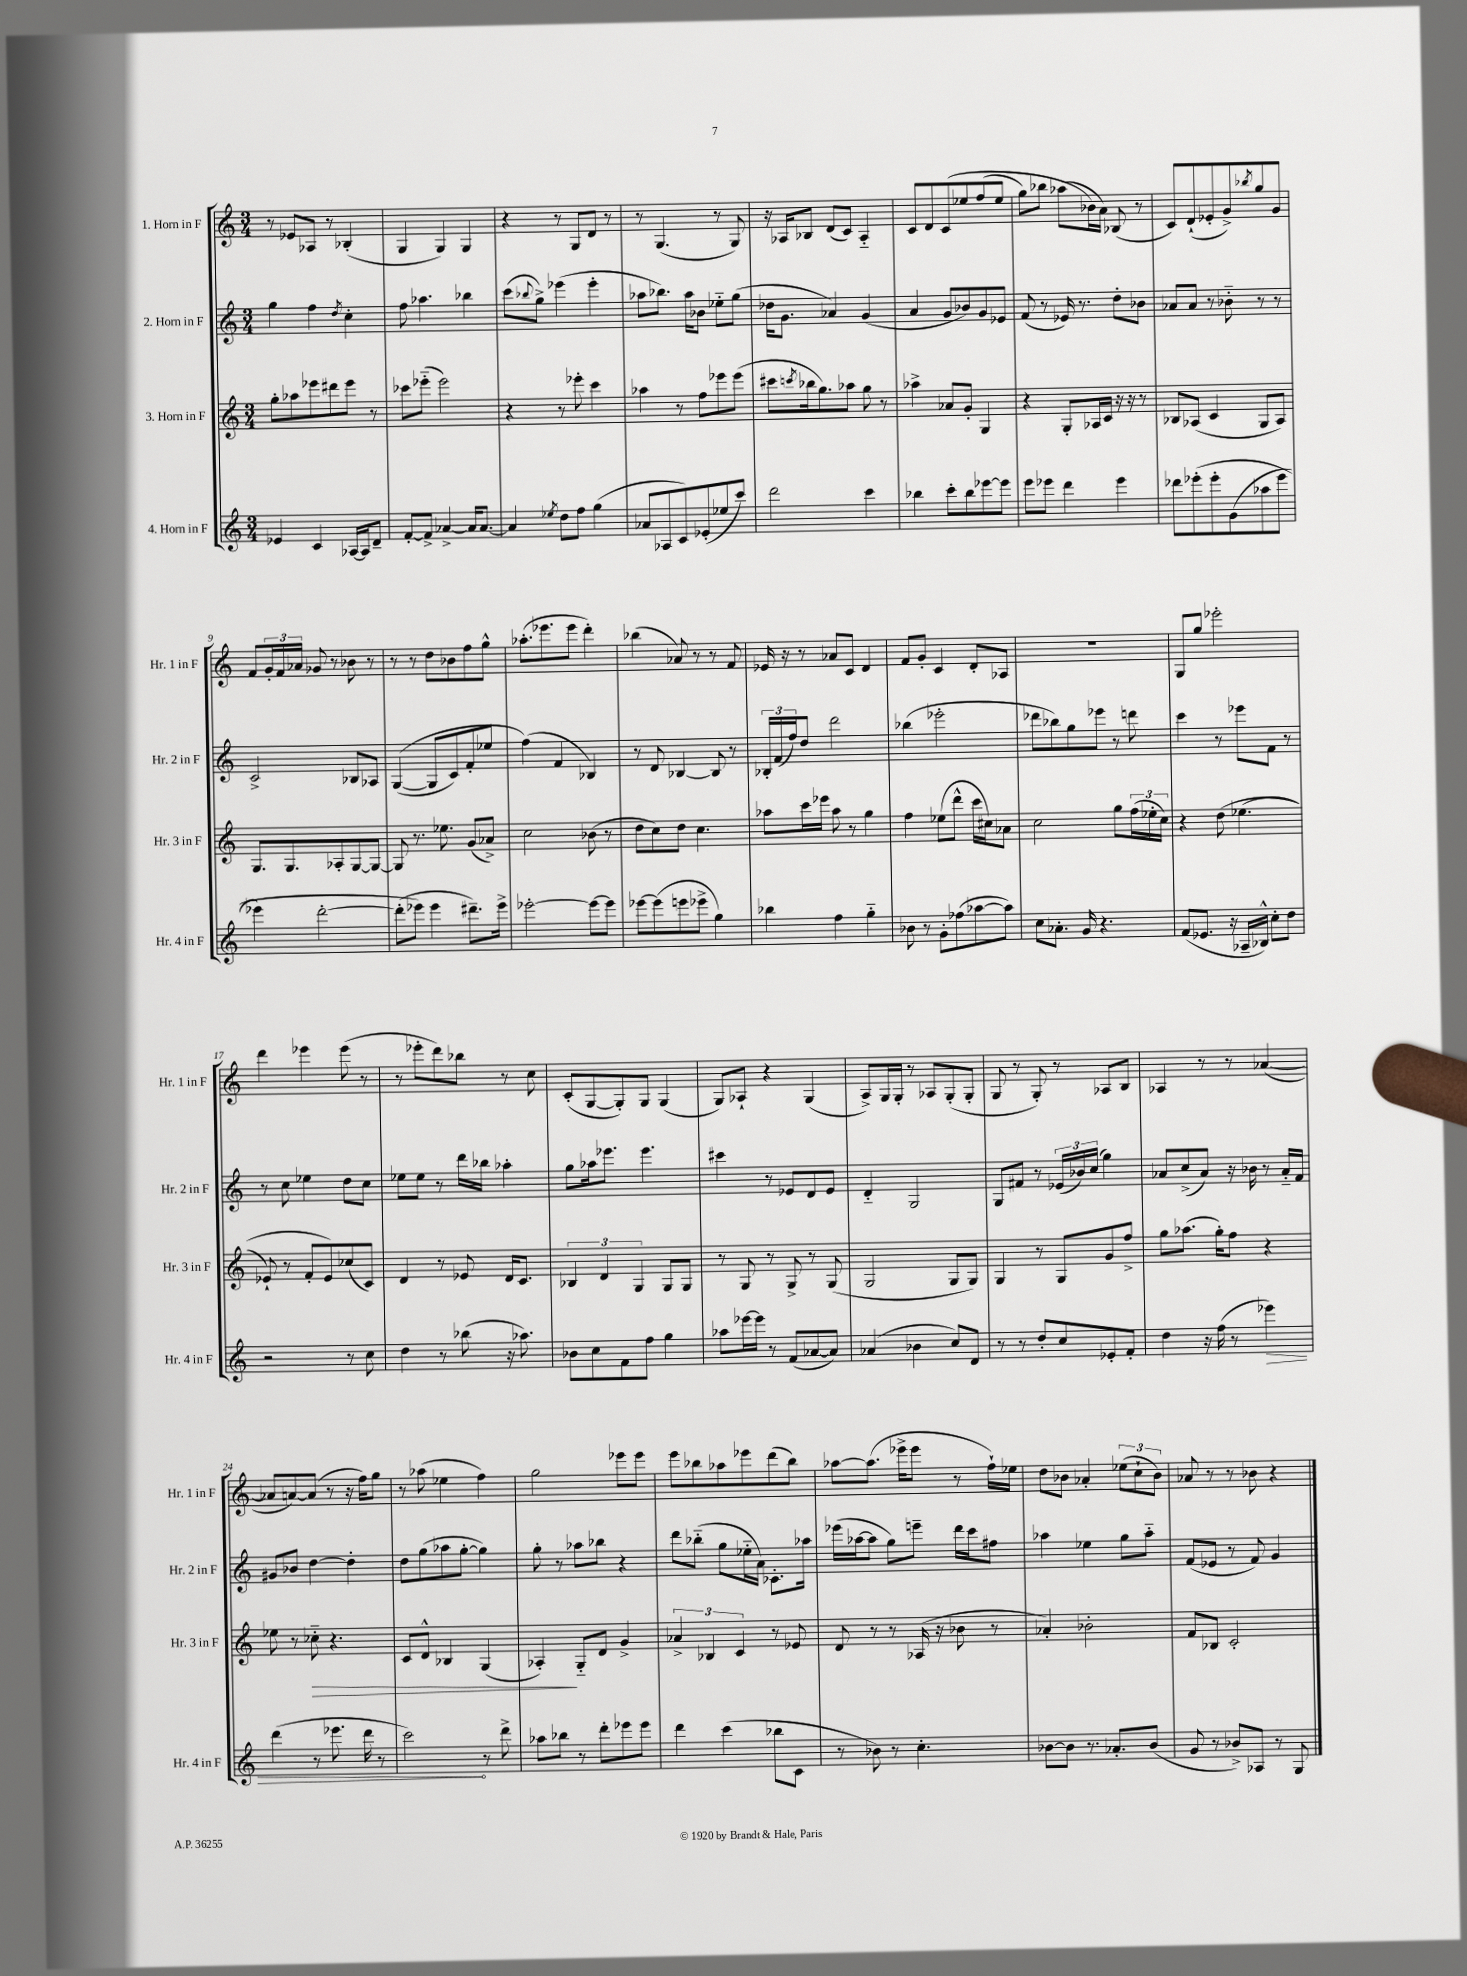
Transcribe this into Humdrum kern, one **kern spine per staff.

**kern	**kern	**kern	**kern
*staff4	*staff3	*staff2	*staff1
*clefG2	*clefG2	*clefG2	*clefG2
*k[]	*k[]	*k[]	*k[]
*M3/4	*M3/4	*M3/4	*M3/4
4e-	8gg'	4gg	8r
.	8aa-	.	8e-
4c	8eee-	4ff	8A-
.	8ddd#	.	8r
.	.	8qdd	.
[16A-	8eee-	4cc'	(4B-'
16A-]	.	.	.
8d~	8r	.	.
=	=	=	=
[8f'	8ccc-	8ff	4G
8f^]	(8eee-'~	4.aa-	.
[4a-^	2eee-)	.	4G)
16a-]	.	4bb-	4G
[8.a-	.	.	.
=	=	=	=
4a-]	4r	(8ccc	4r
.	.	8qqbb-	.
.	.	8gg^)	.
8qee-	.	.	.
8dd	8r	(4eee-	8r
8ff	8eee-'	.	8G
(4gg	4ccc	4eee-'	8d
.	.	.	8r
=	=	=	=
8a-	4aa-	8aa-	8r
8A-	.	8.bb-)	(4.G
8c)	8r	.	.
.	.	16aa-	.
(8e-'	8ff	8b-	.
8ee-	8eee-	8ee-'~	8r
8ccc)	(8eee-	(8gg	8G)
=	=	=	=
2ddd	8ccc#	16dd-	16r
.	.	8.g	16A-
.	8qccc	.	.
.	16bb-	.	8B-
.	8.gg)	.	.
.	.	4a-)	(8d
.	8aa-	.	8c)
4ccc	8gg	(4g	4A-'~
.	8r	.	.
=	=	=	=
4bb-	4aa-^	4a	8c
.	.	.	8d
8ccc'	8a-	8g	&(8c
8bb-	8g'	8b-)	8ee-
[8eee-	4G	8g	(8ff
8eee-]	.	8e-	8ee-
=	=	=	=
8eee	4r	(8f	8gg)
8eee-	.	8r	8bb-
4ddd	8G'	16e-)	(8aa-
.	.	8.r	.
.	16A-	.	16b-&)
.	16c	.	16a)
4eee-	16r	8dd'	(8B-
.	16r	.	.
.	8r	8b-	8r
=	=	=	=
8ddd-	8B-	8a-	8c)
&(8eee-'	(8A-	8a-	(8d`
8eee-'	4c	8r	8e-'
(8g	.	8b-'~	8g^)
.	.	.	8qbb-
8aa-	8G	8r	8gg
8eee-	8A-)	8r	8g
=	=	=	=
4eee-)	8.G	2c^	8f
.	.	.	24g'
.	.	.	24f
.	8.G	.	.
.	.	.	24a-
[2ddd'	.	.	8g-
.	8A-'	.	8r
.	[8G	8B-	8b-
.	8G_	8A-	8r
=	=	=	=
(8ddd']	8G]	&(([4G	8r
8eee-&)	8.r	.	8r
4eee-	.	8G]	8dd
.	8.ee-	.	.
.	.	8c)	8b-
8.ddd#~)	(8g	8f'	8ff
.	8a-^)	8ee-	8gg^^
16eee-^	.	.	.
=	=	=	=
[2eee-'	2cc	(4ff&)	(8.aa-'
.	.	.	8.eee-
.	.	4f	.
.	.	.	8eee-
8eee-_	(8b-	4B-)	4ddd')
8eee-]	8r	.	.
=	=	=	=
[8eee-	8dd	8r	(4bb-
(8eee-]	8cc)	8d	.
8eee	8dd	[4B-	8a-)
8eee-^	4.cc	.	8r
4gg)	.	8B-]	8r
.	.	8r	8f
=	=	=	=
4bb-	8aa-	24B-'	16e-
.	.	(24f	.
.	.	.	16r
.	.	24ff)	.
.	16ccc	8dd	8r
.	16eee-	.	.
4ff	8aa-	2ddd	8a-
.	8r	.	8c
4gg'~	4gg	.	4d
=	=	=	=
8b-	4ff	(4bb-	8f
8r	.	.	8g'
8g'	(8ee-	2eee-'	4c
(8ff-	8ddd^^	.	.
[8aa-	16ccc	.	8d'
.	16cc#)	.	.
8aa-])	8a-	.	8A-
=	=	=	=
8cc	2cc	8ddd-	2.r
8.a-'	.	8bb-)	.
.	.	8gg	.
16g	.	.	.
4.r	.	8eee-	.
.	8gg	8r	.
.	(24ff	8ddd	.
.	24ee-'	.	.
.	24cc)	.	.
=	=	=	=
(8f	4r	4ccc	8G
8.e-	.	.	8gg
.	&(8dd	8r	2eee-'
16r	.	.	.
16A-~	(4.ee-	8eee-	.
16B-^^)	.	.	.
8cc'	.	8f	.
8dd	.	8r	.
=	=	=	=
2r	8e-`)	8r	4ddd
.	8r	8cc	.
.	8f'	4ee-	4eee-
.	8e-&)	.	.
8r	(8cc-	8dd	(8eee-
8cc	8c)	8cc	8r
=	=	=	=
4dd	4d	8ee-	8r
.	.	8ee-	8eee-'
8r	8r	8r	8ddd)
(8bb-	8e-	16ddd	8bb-
.	.	16bb-	.
16r	16d	4aa-'	8r
8.aa-)	8.c	.	.
.	.	.	8cc
=	=	=	=
8b-	6B-	8gg	(8c'
8cc	.	16aa-	[8G
.	6d	.	.
.	.	8.eee-	.
8f	.	.	8G'])
.	6G	.	.
8ff	.	4.eee-	8G
4gg	8G	.	(4G
.	8G	.	.
=	=	=	=
8aa-	8r	4ccc#	8G)
[16eee-	8G	.	8A-`
16eee-]	.	.	.
8r	8r	8r	4r
(8f	8G^	8e-	.
[8a-	8r	8d	(4G
8a-])	(8G	8e-	.
=	=	=	=
(4a-	2G	4d'~	8A^)
.	.	.	16G
.	.	.	16G'
4b-	.	2G	8r
.	.	.	8A-
8cc)	8G	.	(8G'
8d	8G)	.	8G'
=	=	=	=
8r	4G	8G	8G
8r	.	8f#	8r
8dd'	8r	8r	8G')
8cc	8G	(24e-	8r
.	.	24b-)	.
.	.	(24cc	.
8e-'	8g	4gg)	8A-
8f'	8ff^	.	8B
=	=	=	=
4dd	8gg	8a-	4A-
.	(8.aa-	(8cc^	.
16r	.	8a-)	8r
(16ff	16gg')	.	.
8r	8ff	16r	8r
.	.	16b-	.
4eee-)	4r	8r	([4a-
.	.	16a-'~	.
.	.	16f	.
=	=	=	=
(4ddd	8ee-	8g#	8a-]
.	8r	8b-	[8a)
8r	8cc-'~	[4dd	(8a]
8.eee-	4.r	.	8r
.	.	4dd']	16r
16ddd	.	.	16ff)
8r	.	.	8gg
=	=	=	=
2ccc)	8c	8dd	8r
.	8d^^	(8gg	(8aa-
.	4B-	8aa-	4ee-
.	.	[8gg'	.
8r	(4G	4gg])	4ff)
8ddd^	.	.	.
=	=	=	=
8aa-	4A-')	8gg'	2gg
8bb-	.	8r	.
8r	8G'~	8aa-	.
8ddd'	8d	8bb-	.
8eee-	4g^	4r	8eee-
8eee-	.	.	8eee-
=	=	=	=
4ddd	6a-^	8ddd	8eee
.	.	(8bb-'~	8bb-
.	6B-	.	.
(4ccc	.	8gg	8aa-
.	6c	.	.
.	.	16ee-'~	8eee-
.	.	16a)	.
8bb-	8r	8.c-'	(8ddd
8c	8e-	.	8bb-)
.	.	16aa-	.
=	=	=	=
8r	8d	(16eee-	[8aa-
.	.	[16aa-	.
8b-)	8r	8aa-]	(8.aa-]
8r	8r	8gg)	.
.	.	.	16eee-^
4.cc'	(16A-	8eee~	8eee-
.	16r	.	.
.	8b-	16ddd	8r
.	.	16ccc	.
.	8r	8ff#	16ff`)
.	.	.	16ee-
=	=	=	=
[8b-	4a-')	4aa-	8dd
8b-]	.	.	8b-
8.r	2b-'	4ee-	4a-'
8.a-'	.	.	.
.	.	8gg	(12ee-
.	.	.	12cc`
(8b-	.	8aa-'~	.
.	.	.	12b-)
=	=	=	=
8g	8f	(8f	8a-
8r	8B-	8e-	8r
8b-^)	2c'	8r	8r
8A-	.	8f)	8b-
8r	.	4g	4r
8G	.	.	.
==	==	==	==
*-	*-	*-	*-
